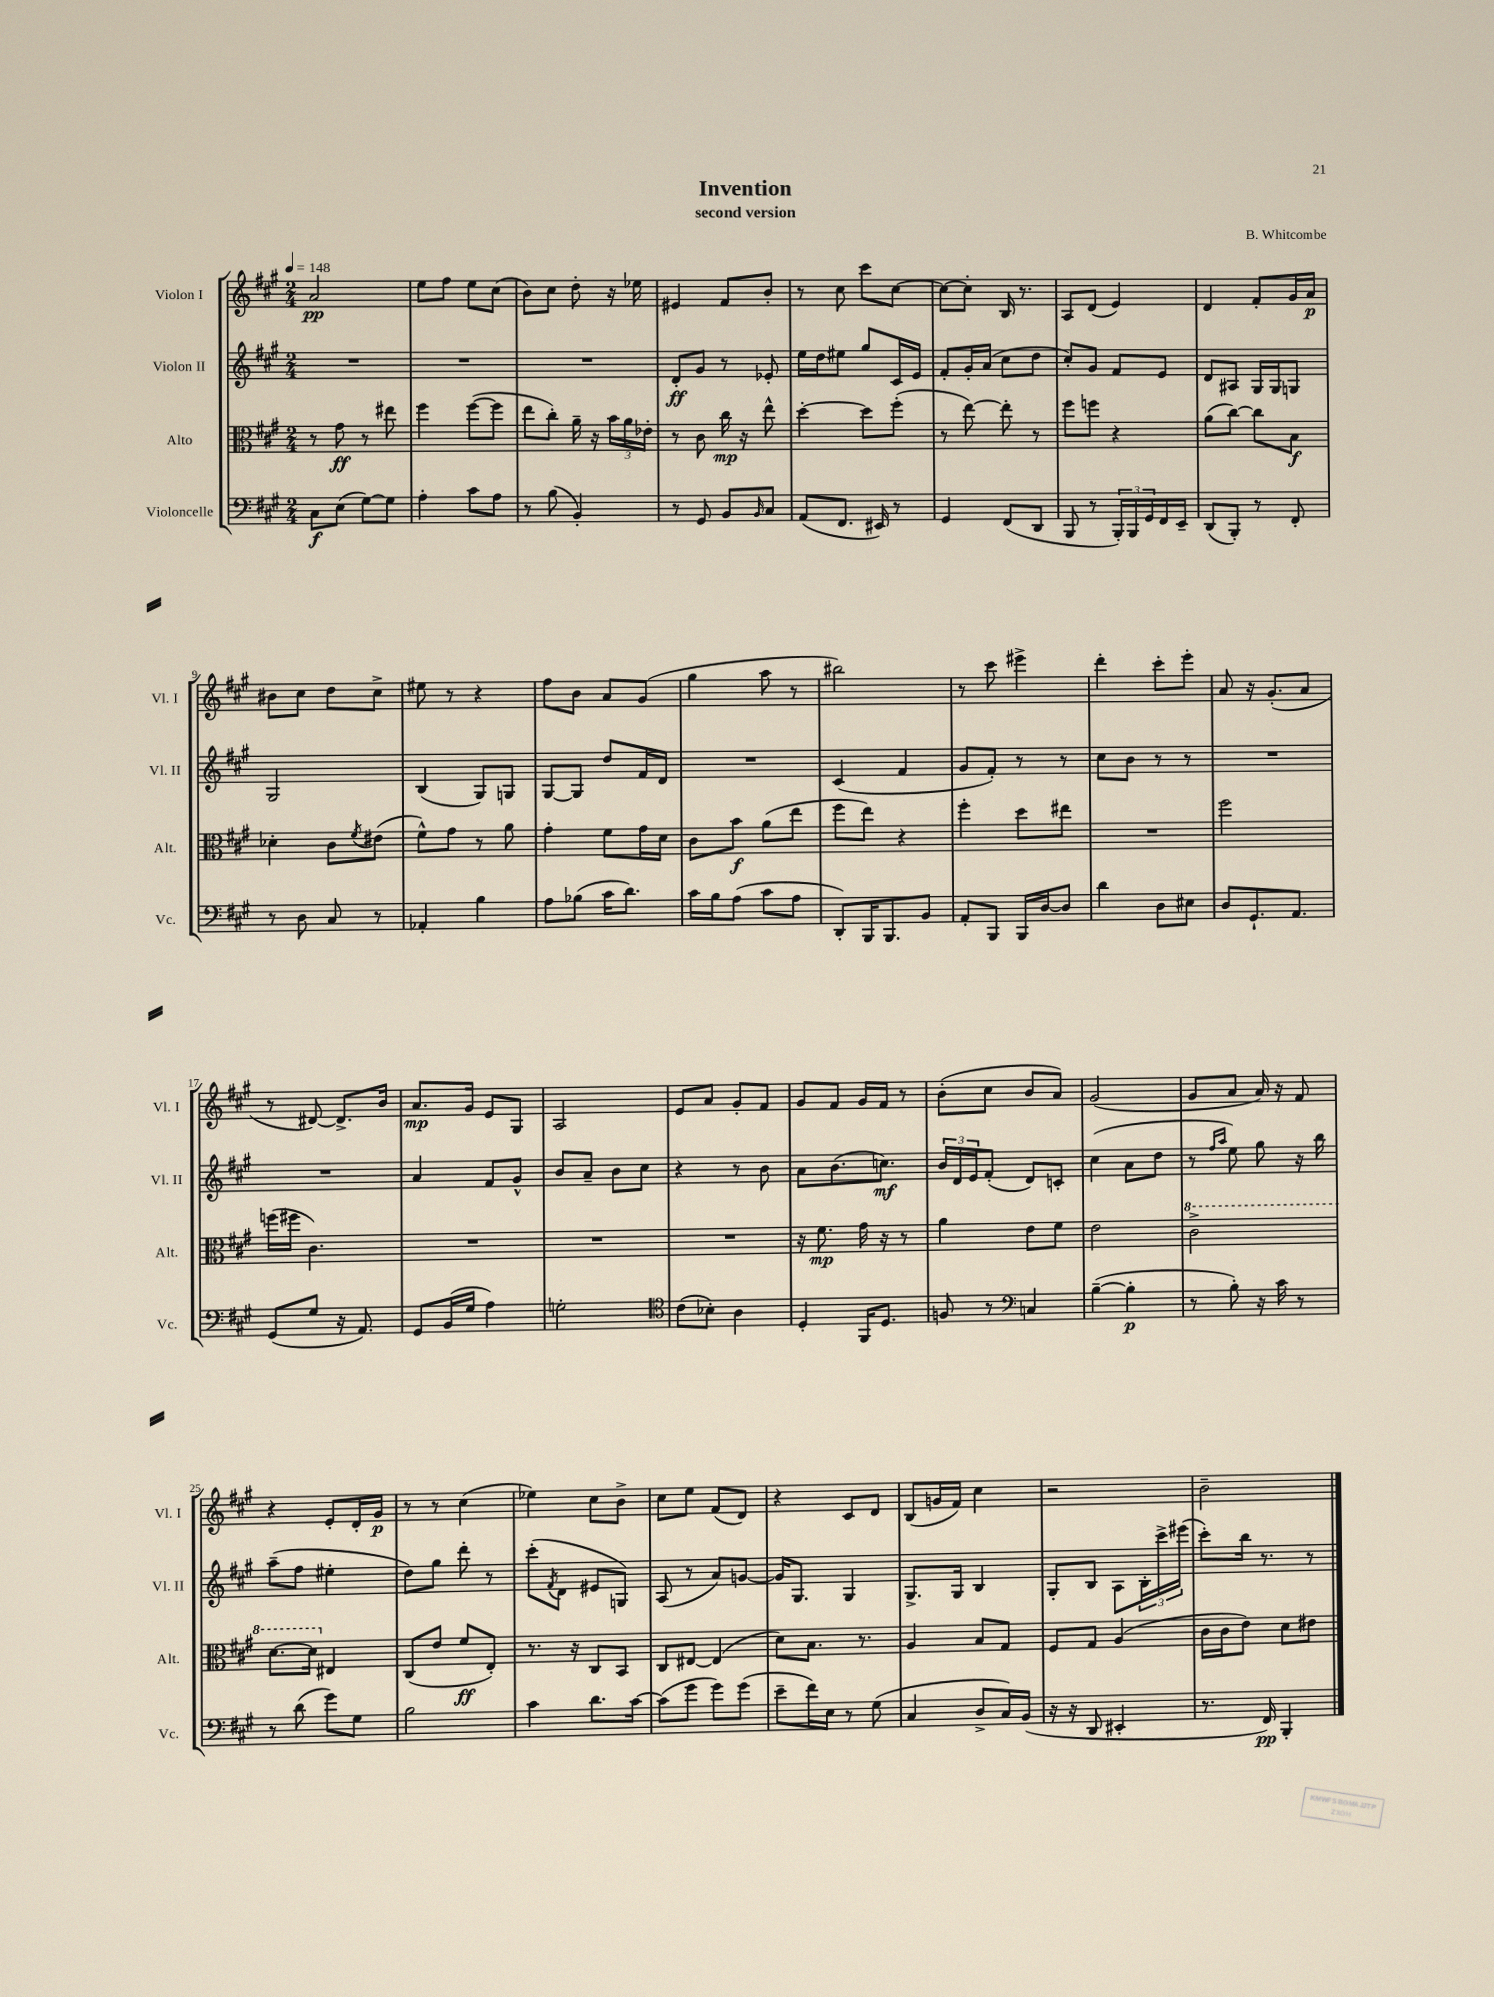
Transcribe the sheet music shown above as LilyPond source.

\header { title = "Invention" composer = "B. Whitcombe" subtitle = "second version" }
<<
\new StaffGroup <<
\new Staff = "s0" \with { instrumentName = "Violon I" shortInstrumentName = "Vl. I" } {
    \clef treble \key a \major \numericTimeSignature \time 2/4 \tempo 4 = 148
    a'2\pp |
    e''8 fis''8 e''8 cis''8( |
    b'8) cis''8 d''8-. r16 ees''16 |
    eis'4 fis'8 b'8-. |
    r8 cis''8 cis'''8 cis''8~ |
    cis''8~ cis''8-. b16 r8. |
    a8 d'8( e'4) |
    d'4 fis'8-. gis'16 a'16\p |
    bis'8 cis''8 d''8 cis''8-> |
    eis''8 r8 r4 |
    fis''8 b'8 a'8 gis'8( |
    gis''4 a''8 r8 |
    bis''2) |
    r8 cis'''8 eis'''4-> |
    d'''4-. cis'''8-. e'''8-. |
    a'8 r16 gis'8.-.( a'8 |
    r8 dis'8~) dis'8.-> b'16 |
    a'8.\mp gis'16 e'8 gis8 |
    a2 |
    e'8 a'8 gis'8-. fis'8 |
    gis'8 fis'8 gis'16 fis'16 r8 |
    b'8-.( cis''8 b'8 a'8) |
    gis'2( |
    gis'8 a'8 a'16) r16 fis'8 |
    r4 e'8-. d'16-. gis'16\p |
    r8 r8 cis''4( |
    ees''4) cis''8 b'8-> |
    cis''8 e''8 fis'8( d'8) |
    r4 cis'8 d'8 |
    b8( g'16 fis'16) cis''4 |
    r2 |
    b'2-- \bar "|." |
}
\new Staff = "s1" \with { instrumentName = "Violon II" shortInstrumentName = "Vl. II" } {
    \clef treble \key a \major \numericTimeSignature \time 2/4
    R2 |
    R2 |
    R2 |
    d'8-.\ff gis'8 r8 ees'8-. |
    e''16 d''16 eis''8 gis''8 cis'16 e'16 |
    fis'8-. gis'16-. a'16( cis''8 d''8 |
    cis''8-.) gis'8 fis'8 e'8 |
    d'8 ais8 gis16 gis16 g8 |
    gis2 |
    b4( gis8) g8 |
    gis8~ gis8 d''8 fis'16 d'16 |
    R2 |
    cis'4( fis'4 |
    gis'8 fis'8-.) r8 r8 |
    cis''8 b'8 r8 r8 |
    R2 |
    R2 |
    a'4 fis'8 gis'8-^ |
    b'8 a'8-- b'8 cis''8 |
    r4 r8 b'8 |
    a'8 b'8.( c''8.\mf) |
    \tuplet 3/2 { b'16 d'16 e'16 } fis'8-.( d'8) c'8-. |
    cis''4( a'8 d''8 |
    r8 \grace { fis''16 a''16 } e''8) gis''8 r16 b''16 |
    a''8--( fis''8 eis''4-. |
    d''8) gis''8 d'''8-. r8 |
    cis'''8-.( \acciaccatura { fis'8 } d'8 eis'8 g8) |
    a8( r8 a'8) g'8~ |
    g'16 gis8. gis4 |
    gis8.-> gis16 b4 |
    gis8-. b8 a8 \tuplet 3/2 { b16-. cis'''16-> eis'''16( } |
    cis'''8-.) b''16 r8. r8 \bar "|." |
}
\new Staff = "s2" \with { instrumentName = "Alto" shortInstrumentName = "Alt." } {
    \clef alto \key a \major \numericTimeSignature \time 2/4
    r8 gis'8\ff r8 eis''8 |
    fis''4 fis''8~( fis''8 |
    e''8 cis''8-.) a'16-- r16 \tuplet 3/2 { b'16 a'16 ees'16-. } |
    r8 cis'8 cis''16\mp r16 e''8-^ |
    d''4~-. d''8 fis''8-.( |
    r8 e''8~) e''8-. r8 |
    fis''8 f''8 r4 |
    a'8( cis''8~) cis''8 b8\f |
    des'4-. cis'8 \acciaccatura { fis'8 } eis'8( |
    fis'8-^) gis'8 r8 a'8 |
    gis'4-. fis'8 gis'16 d'16 |
    cis'8 b'8\f a'8( e''8 |
    fis''8 e''8) r4 |
    fis''4-. d''8 eis''8 |
    R2 |
    fis''2 |
    f''16( fis''16 cis'4.) |
    R2 |
    R2 |
    R2 |
    r16 fis'8.\mp gis'16 r16 r8 |
    a'4 e'8 fis'8 |
    e'2 |
    \ottava #1 cis''2-> |
    d''8.~ d''16 \ottava #0 eis4 |
    cis8( e'8 fis'8\ff e8-.) |
    r8. r16 cis8 b,8 |
    cis8 eis8~ eis4( |
    d'8) b8. r8. |
    a4 b8 gis8 |
    fis8 gis8 a4( |
    cis'16 cis'16 e'8) d'8 eis'8 \bar "|." |
}
\new Staff = "s3" \with { instrumentName = "Violoncelle" shortInstrumentName = "Vc." } {
    \clef bass \key a \major \numericTimeSignature \time 2/4
    cis8\f e8( gis8~) gis8 |
    a4-. cis'8 a8 |
    r8 b8( b,4-.) |
    r8 gis,8 b,8 \grace { b,16 } cis8 |
    a,8( fis,8. eis,16) r8 |
    gis,4 fis,8( d,8 |
    b,,8 r8 \tuplet 3/2 { b,,16-.) b,,16 gis,16 } fis,16 e,16-- |
    d,8( b,,8-.) r8 fis,8-. |
    r8 d8 cis8 r8 |
    aes,4-. b4 |
    a8 bes8( cis'16 d'8.) |
    cis'16 b16 a8( cis'8 a8 |
    d,8-.) b,,16 b,,8. b,8 |
    a,8-. b,,8 b,,16 d16~ d8 |
    d'4 d8 eis8 |
    d8 gis,8.-! a,8. |
    gis,8( gis8 r16 a,8.) |
    gis,8 b,16( gis16 a4) |
    g2-. |
    \clef tenor cis'8( bes8-.) a4 |
    d4-. fis,16 d8. |
    f8 r8 \clef bass c4 |
    b4~--( b4-.\p |
    r8 b8-.) r16 cis'16 r8 |
    r8 d'8( gis'8) gis8 |
    b2 |
    cis'4 d'8. cis'16~ |
    cis'8( gis'8 gis'8) gis'8( |
    e'8-- fis'16) e16 r8 gis8( |
    cis4 d8-> cis16) b,16( |
    r16 r16 d,8 eis,4-. |
    r8. fis,16\pp) b,,4-. \bar "|." |
}
>>
>>
